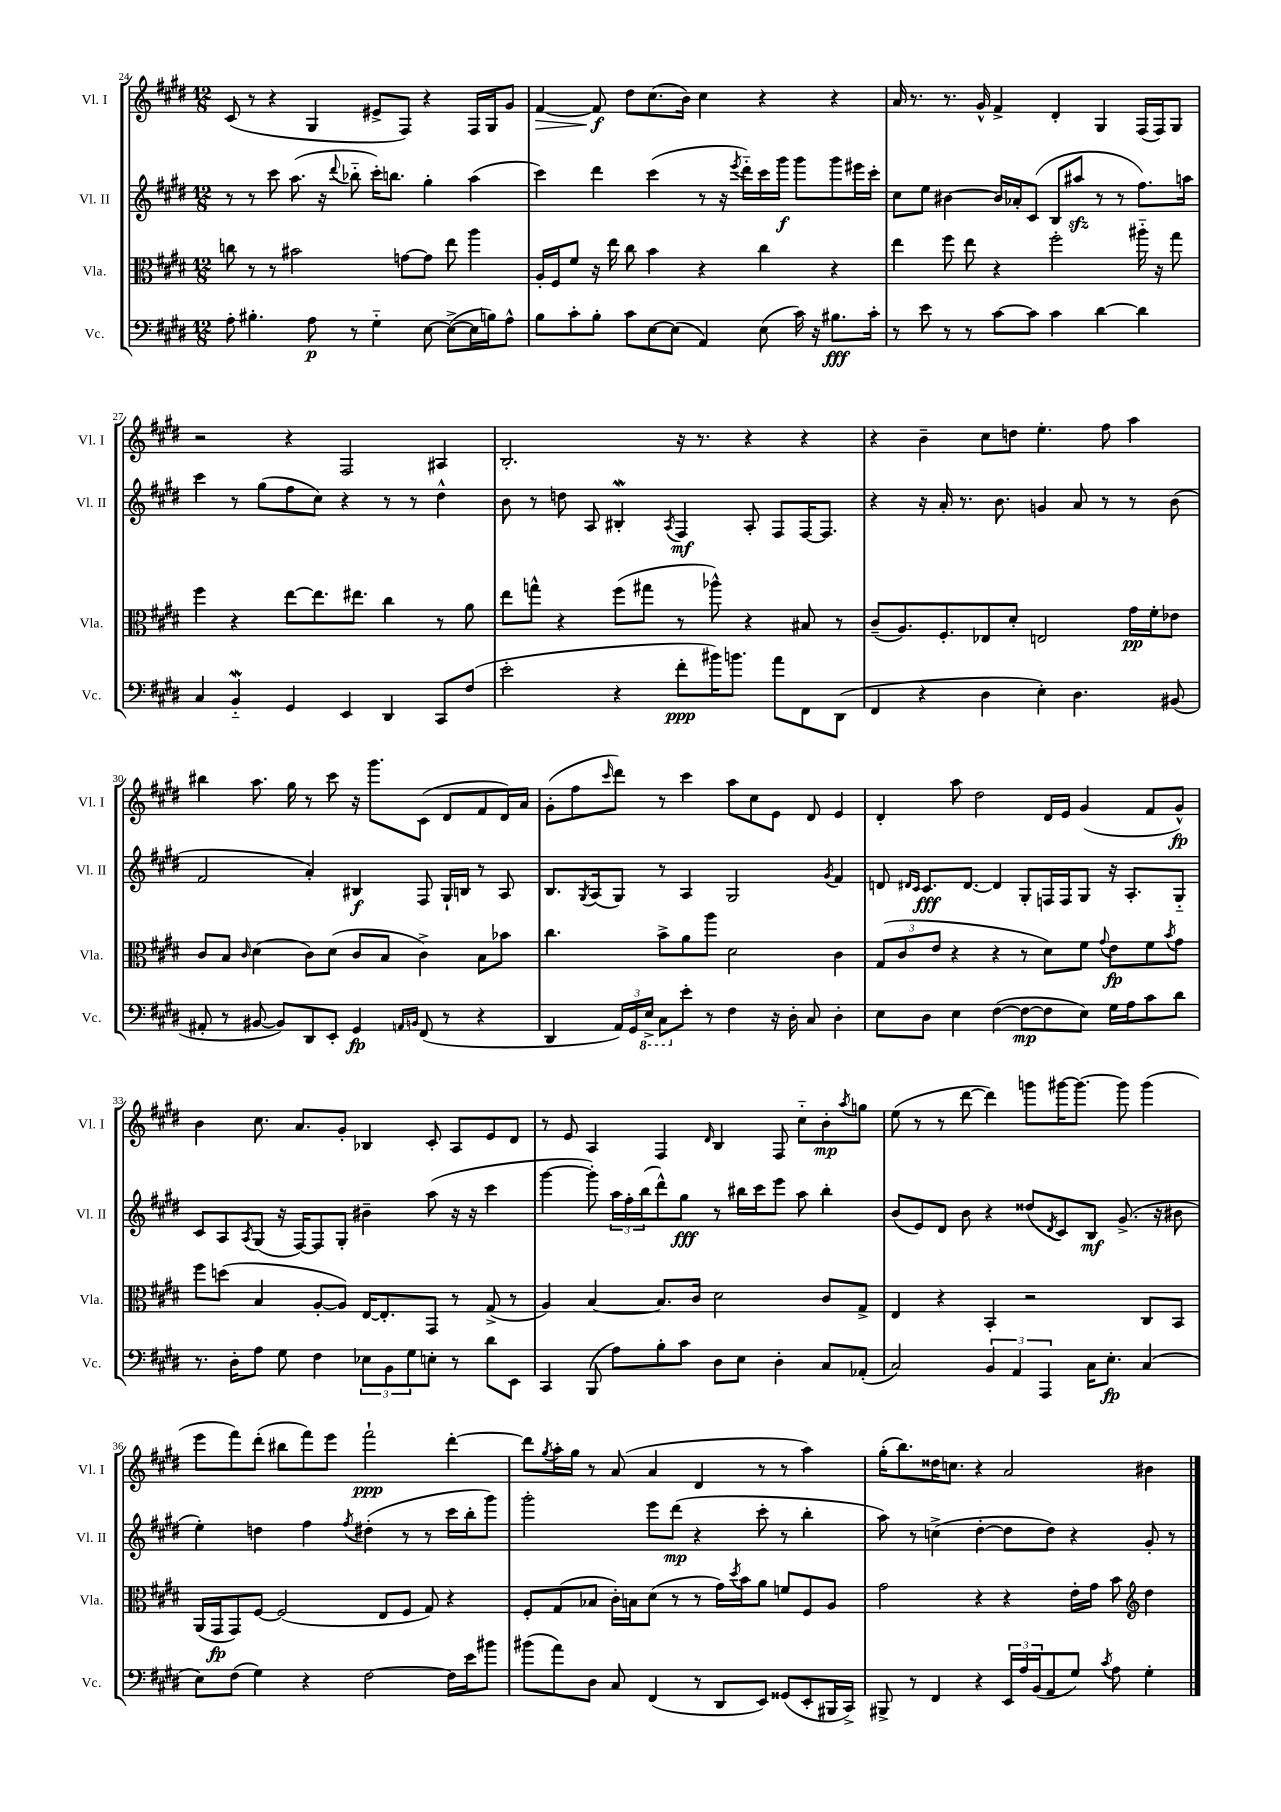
<<
\new StaffGroup <<
\new Staff = "s0" \with { instrumentName = "Vl. I" shortInstrumentName = "Vl. I" } {
    \clef treble \key e \major \numericTimeSignature \time 12/8
    cis'8( r8 r4 gis4 eis'8-> fis8) r4 fis16 gis16 gis'8 |
    fis'4~\> fis'8\f\! dis''8 cis''8.( b'16) cis''4 r4 r4 |
    a'16 r8. r8. gis'16-^ fis'4-> dis'4-. gis4 fis16( fis16) gis8 |
    r2 r4 fis2 ais4 |
    b2.-. r16 r8. r4 r4 |
    r4 b'4-- cis''8 d''8 e''4.-. fis''8 a''4 |
    bis''4 a''8. gis''16 r8 cis'''8 r16 gis'''8. cis'8( dis'8 fis'8 dis'16) a'16 |
    gis'8-.( fis''8 \grace { cis'''16 } dis'''8) r8 cis'''4 a''8 cis''8 e'8 dis'8 e'4 |
    dis'4-. a''8 dis''2 dis'16 e'16 gis'4( fis'8 gis'8-^\fp) |
    b'4 cis''8. a'8. gis'8-. bes4 cis'8-. a8 e'8 dis'8 |
    r8 e'8 a4 fis4 \grace { dis'16 } b4 fis8 cis''8-_ b'8-.\mp \acciaccatura { a''8 } g''8 |
    e''8( r8 r8 dis'''8~ dis'''4) g'''8 gis'''16~ gis'''8.~ gis'''8 gis'''4( |
    e'''8 fis'''8) dis'''8-.( bis''8 fis'''8) e'''8 fis'''2-!\ppp dis'''4~-. |
    dis'''8 \acciaccatura { gis''8 } a''16-. gis''16 r8 a'8( a'4 dis'4 r8 r8 a''4) |
    gis''16-.( b''8.) disis''16 c''8. r4 a'2 bis'4 \bar "|." |
}
\new Staff = "s1" \with { instrumentName = "Vl. II" shortInstrumentName = "Vl. II" } {
    \clef treble \key e \major \numericTimeSignature \time 12/8
    r8 r8 cis'''8 a''8.( r16 \appoggiatura { dis'''8 } bes''8-_ cis'''16-.) b''8. gis''4-. a''4( |
    cis'''4) dis'''4 cis'''4( r8 r16 \acciaccatura { e'''8 } dis'''16-_) cis'''16 gis'''16\f gis'''8 gis'''8 eis'''16 cis'''16-. |
    cis''8 e''8 bis'4~ bis'16 aes'16-. cis'8( b8 ais''8\sfz r8 r8 fis''8.) a''16 |
    cis'''4 r8 gis''8( fis''8 cis''8) r4 r8 r8 dis''4-^ |
    b'8 r8 d''8 a8 bis4-.\mordent \acciaccatura { a8 } fis4\mf a8-. fis8 fis16~ fis8. |
    r4 r16 a'16-. r8. b'8. g'4 a'8 r8 r8 b'8( |
    fis'2 a'4-.) bis4\f fis8 gis16-! b16 r8 a8 |
    b8. \acciaccatura { gis8 } a16( gis8) r8 a4 gis2 \acciaccatura { gis'8 } fis'4 |
    d'8 \grace { dis'16 cis'16 } cis'8.\fff dis'8.~ dis'4 gis8-. f16 f16 gis8 r16 a8.-. gis8-_ |
    cis'8 a8 \acciaccatura { a8 } gis8( r16 fis16~) fis8 gis8-. bis'4-- a''8( r16 r16 cis'''4 |
    gis'''4~ gis'''8-.) \tuplet 3/2 { a''16 fis''16-. b''16( } dis'''8-^) gis''8\fff r8 bis''16 cis'''16 e'''8 a''8 bis''4-. |
    b'8( e'8) dis'8 b'8 r4 disis''8( \acciaccatura { dis'8 } cis'8) b8\mf gis'8.->( r16 bis'8 |
    e''4-.) d''4 fis''4 \acciaccatura { fis''8 } dis''4-.( r8 r8 cis'''16 b''16-. gis'''8) |
    gis'''2-. e'''8 dis'''8\mp( r4 cis'''8-. r8 b''4-. |
    a''8) r8 c''4->( dis''4~-. dis''8 dis''8) r4 gis'8-. r8 \bar "|." |
}
\new Staff = "s2" \with { instrumentName = "Vla." shortInstrumentName = "Vla." } {
    \clef alto \key e \major \numericTimeSignature \time 12/8
    c''8 r8 r8 bis'2 g'8~ g'8 e''8 a''4 |
    a16-. fis16 fis'8 r16 e''16 cis''8 b'4 r4 cis''4 r4 |
    e''4 fis''8 e''8 r4 fis''2-. ais''16-_ r16 gis''8 |
    fis''4 r4 e''8~ e''8. eis''8. cis''4 r8 a'8 |
    e''8 g''8-^ r4 fis''8( gis''8 r8 aes''8-^) r4 bis8 r8 |
    cis'8--( a8.) fis8.-. ees8 dis'8-. e2 gis'16\pp fis'16-. ees'8 |
    cis'8 b8 \grace { cis'16 } dis'4( cis'8) dis'8( cis'8 b8 cis'4->) b8 bes'8 |
    cis''4. b'8-> a'8 a''8 dis'2 cis'4 |
    \tuplet 3/2 { gis8( cis'8 e'8 } r4 r4 r8 dis'8) fis'8 \appoggiatura { gis'8 } e'8\fp fis'8 \acciaccatura { b'8 } gis'8 |
    fis''8 d''8( b4 a8~-. a8) e16~ e8.-. gis,8 r8 gis8->( r8 |
    a4) b4~ b8. cis'16 dis'2 cis'8 gis8-> |
    e4 r4 b,4-. r2 cis8 b,8 |
    a,16( gis,16\fp gis,8) fis8~ fis2( e8 fis8 gis8) r4 |
    fis8-. gis8( bes8 cis'16-.) b16 dis'8( r8 r8 gis'16) \acciaccatura { dis''8 } b'16 a'8 f'8 fis8 a8 |
    gis'2 r4 r4 e'16-. gis'16 b'8 \clef treble dis''4 \bar "|." |
}
\new Staff = "s3" \with { instrumentName = "Vc." shortInstrumentName = "Vc." } {
    \clef bass \key e \major \numericTimeSignature \time 12/8
    a8-. bis4.-. a8\p r8 gis4-_ e8~ e8~->( e16 b16) a8-^ |
    b8 cis'8-. b8-. cis'8 e8~ e8( a,4) e8( cis'16) r16 bis8.\fff cis'16-. |
    r8 e'8 r8 r8 cis'8~ cis'8 cis'4 dis'4~ dis'4 |
    cis4 b,4-_\mordent gis,4 e,4 dis,4 cis,8 fis8( |
    e'2-. r4 fis'8-.\ppp bis'16) b'8. a'8 fis,8 dis,8( |
    fis,4 r4 dis4 e4-.) dis4. bis,8( |
    ais,8-. r8 bis,8~ bis,8) dis,8 e,8-. gis,4\fp \grace { a,16 b,16 } fis,8( r8 r4 |
    dis,4 \tuplet 3/2 { a,16) gis,16 \ottava #-1 e,16-> } cis,8 \ottava #0 e'8-. r8 fis4 r16 dis16-. cis8 dis4-. |
    e8 dis8 e4 fis4~( fis8~\mp fis8 e8) gis16 a16 cis'8 dis'8 |
    r8. dis16-. a8 gis8 fis4 \tuplet 3/2 { ees8 b,8 gis8 } e8-. r8 dis'8 e,8 |
    cis,4 b,,8( a8) b8-. cis'8 dis8 e8 dis4-. cis8 aes,8-.( |
    cis2) \tuplet 3/2 { b,4 a,4 a,,4 } cis16 e8.-.\fp cis4( |
    e8) fis8( gis4) r4 fis2~ fis16 e'16 bis'8 |
    bis'8( a'8) dis8 cis8 fis,4( r8 dis,8 e,8) gisis,8( e,8-. bis,,16 cis,16->) |
    bis,,8-> r8 fis,4 r4 \tuplet 3/2 { e,16 a16 b,16( } a,8 gis8) \acciaccatura { cis'8 } a8 gis4-. \bar "|." |
}
>>
>>
\layout { \context { \Score currentBarNumber = #24 } }
